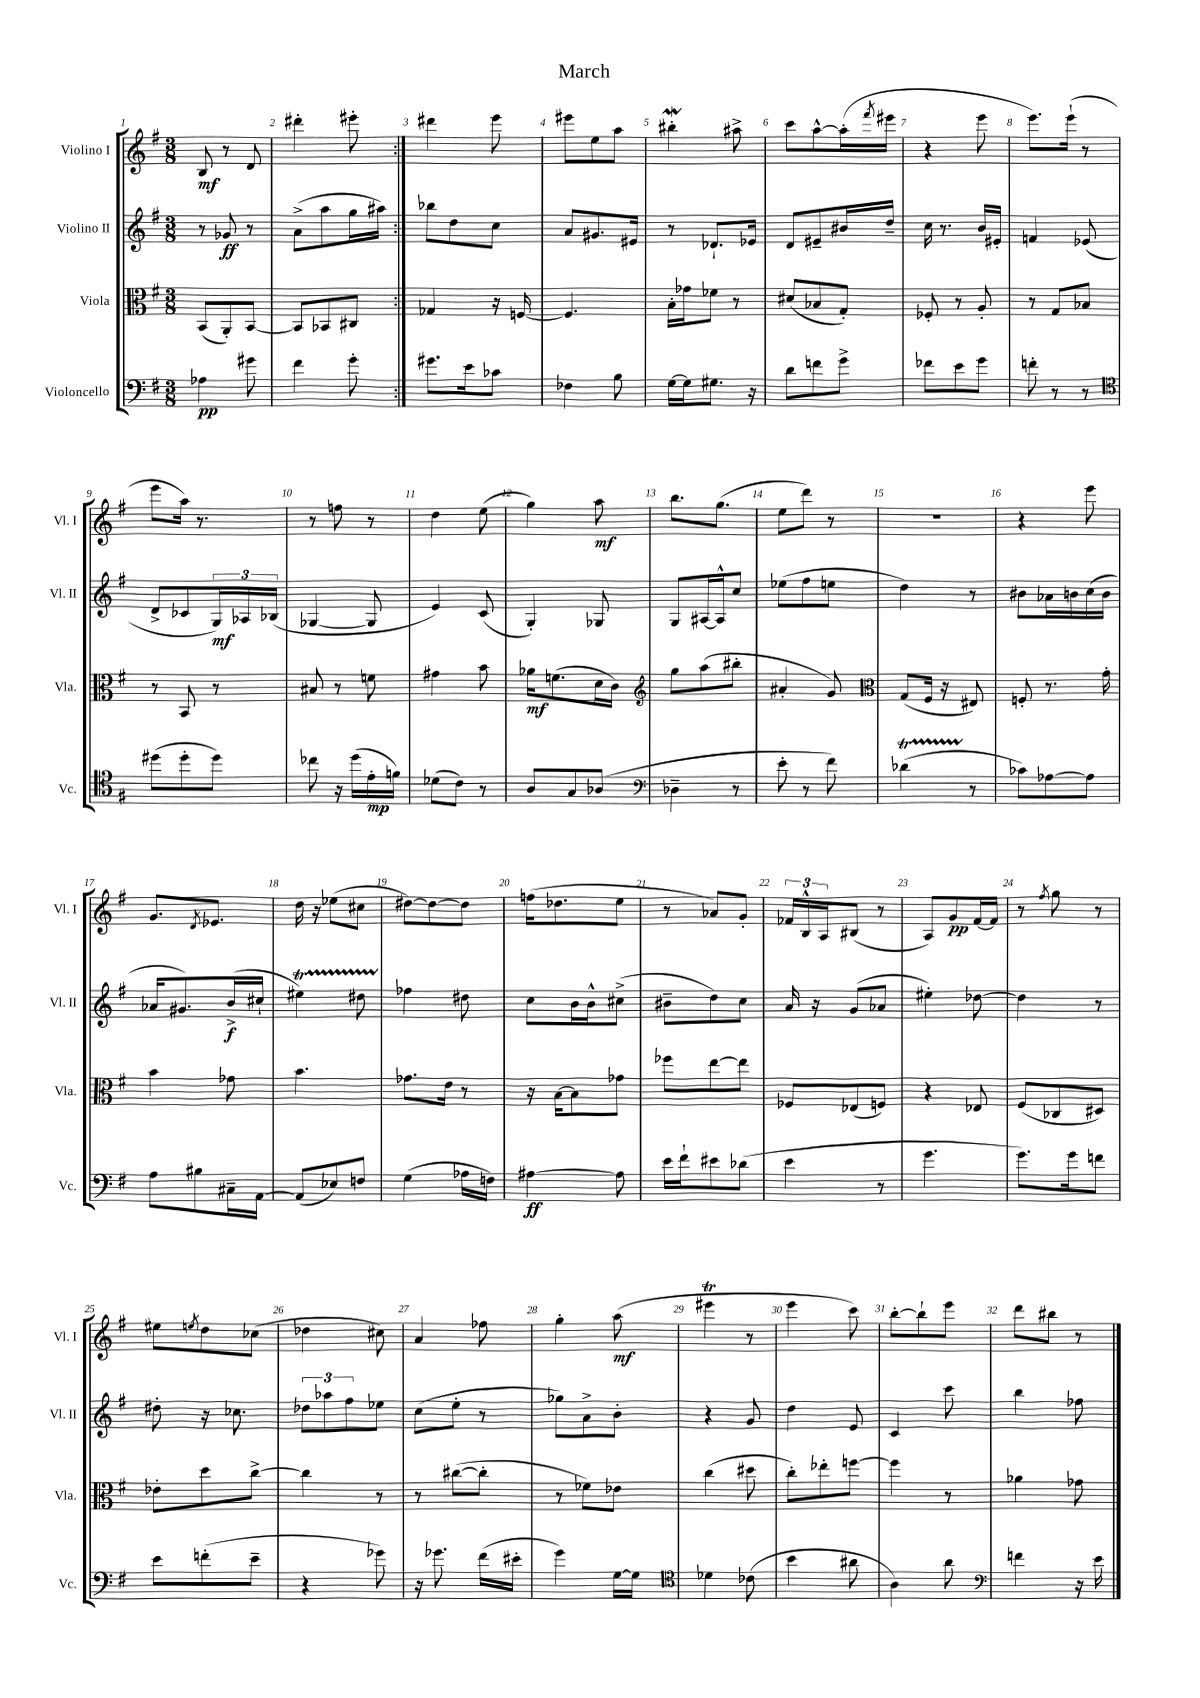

**kern	**kern	**kern	**kern
*staff4	*staff3	*staff2	*staff1
*clefF4	*clefC3	*clefG2	*clefG2
*k[f#]	*k[f#]	*k[f#]	*k[f#]
*M3/8	*M3/8	*M3/8	*M3/8
4A-\	(8BB/L	8r	8B/
.	8AA'/)	8g-/	8r
8g#\	[8BB/J	8r	8d/
=	=	=	=
4f#\	8BB/]L	(8a^\L	4ddd#'\
.	8BB-/	8aa\	.
8g'\	8C#/J	16gg\L	8eee#'\
.	.	16aa#\JJ)	.
=:|!	=:|!	=:|!	=:|!
8.g#\L	4G-/	8bb-\L	4ddd#\
.	.	8dd\	.
16e\k	.	.	.
8c-\J	16r	8cc\J	8eee\
.	[16F/	.	.
=	=	=	=
4F-\	4.F/]	8a/L	8eee#\L
.	.	8.g#/	8ee\
8B\	.	.	8aa\J
.	.	16e#/Jk	.
=	=	=	=
[16G\LL	16B'\LL	8r	4bb#'\
16G\]J	16g-\J	.	.
8.G#\J	8f-\J	8.d-`/L	.
.	8r	.	8aa#^\
16r	.	16e-/Jk	.
=	=	=	=
8d\L	(8d#/L	8d/L	8ccc\L
8f\	8B-/	8e#~/	[8aa^^\
8g^\J	8G'/J)	16b#/L	(16aa'\]L
.	.	.	8qfff#/
.	.	16dd~/JJ	16eee#\JJ
=	=	=	=
8f-\L	8F-'/	16cc\	4r
.	.	8.r	.
8e\	8r	.	.
8g\J	8A'/	16b/LL	8eee\
.	.	16e#'/JJ	.
=	=	=	=
8f'\	8r	4f/	8.eee\L)
8r	8G/L	.	.
.	.	.	(16eee`\Jk
8r	8B-/J	(8e-/	8r
=	=	=	=
*clefC4	*	*	*
(8dd#\L	8r	8d^/L	8eee\L
8dd#'\	8BB/	8c-/	16aa\Jk)
.	.	.	8.r
8dd#\J)	8r	24G/L)	.
.	.	24A-/	.
.	.	(24B-/JJ	.
=	=	=	=
8cc-\	8B#/	[4G-/	8r
16r	8r	.	8ff\
(16dd\LL	.	.	.
16e'\	8f\	8G-/]	8r
16f\JJ)	.	.	.
=	=	=	=
(8d-\L	4g#\	4e/)	4dd\
8c\J)	.	.	.
8r	8b\	(8c/	(8ee\
=	=	=	=
8A/L	16a-\LK	4G'/)	4gg\)
.	(8.f\	.	.
8G/	.	.	.
(8A-/J	16d\L	8G-/	8aa\
.	16c\JJ)	.	.
=	=	=	=
*clefF4	*clefG2	*	*
4D-~\	8gg\L	8G/L	8.bb\L
.	(8aa\	[16A#/L	.
.	.	16A#^^/]J	(8.gg\J
8r	8bb#'\J	8cc/J	.
=	=	=	=
8e'\	4a#'/	(8ee-\L	8ee\L
8r	.	8ff#\	8ddd\J)
8f#\)	8g/)	8ee\J	8r
=	=	=	=
*	*clefC3	*	*
(4d-\	(8G/L	4dd\)	4.r
.	16F#/Jk	.	.
.	16r	.	.
8r	8E#/)	8r	.
=	=	=	=
8c-\L)	8F'/	8b#\L	4r
[8A-\	8.r	16a-\L	.
.	.	16b\	.
8A-\]J	.	(16cc\	8eee\
.	16g'\	16b\JJ	.
=	=	=	=
8A\L	4b\	16a-/LK	8.g/L
.	.	8.g#/)	.
8B#\	.	.	.
.	.	.	8qd/
.	.	.	8.e-/J
16C#~\L	8g-\	(16b^/L	.
[16AA\JJ	.	16cc#`/JJ	.
=	=	=	=
(8AA/]L	4.b\	4ee#\)	16dd\
.	.	.	16r
8E-/)	.	.	(8ee-\L
8F/J	.	8dd#\	8cc#\J
=	=	=	=
(4G\	8.g-\L	4ff-\	[8dd#\L)
.	.	.	8dd#\_
.	16e\Jk	.	.
16A-\LL	8r	8dd#\	8dd#\]J
16F\JJ)	.	.	.
=	=	=	=
[4A#\	16r	8cc\L	(16ff\LK
.	[16B\LK	.	8.dd-\
.	8B\]	16b\L	.
.	.	16b^^\J	.
8A#\]	8g-\J	(8cc#^\J	8ee\J
=	=	=	=
16e\LL	8ff-\L	8b#~\L	8r
16f#`\J	.	.	.
8e#\	[8ee\	8dd\)	8a-/L)
(8d-\J	8ee\]J	8cc\J	8g'/J
=	=	=	=
4e\	8F-/L	16a/	24f-/LL
.	.	.	24B^^/
.	.	16r	.
.	.	.	24A/J
.	(8E-/	(8g/L	(8B#/J
8r	8F/J)	8a-/J	8r
=	=	=	=
4.g\	4r	4ee#'\)	8A/L)
.	.	.	8g/
.	8E-/	[8dd-\	[16f#/L
.	.	.	16f#/]JJ
=	=	=	=
8.g\L)	(8F#/L	4dd-\]	8r
.	.	.	8qff#/
.	8C-/	.	8gg\
16g\k	.	.	.
8f\J	8D#/J)	8r	8r
=	=	=	=
8e\L	8e-'\L	8dd#'\	8ee#\L
.	.	.	8qee/
(8f'\	8dd\	16r	8dd\
.	.	8.cc-\	.
8e~\J	[8cc^\J	.	(8cc-\J
=	=	=	=
4r	4cc\]	12dd-\L	4dd-\
.	.	12aa-\	.
.	.	12ff#\	.
8g-\)	8r	8ee-\J	8cc#\)
=	=	=	=
16r	8r	(8cc\L	4a/
8.g-\	.	.	.
.	([8cc#\L	8ee'\J	.
(16f#\LL	8cc#'\]J	8r	8ff-\
16e#'\JJ	.	.	.
=	=	=	=
4g\)	8r	8gg-\L)	4gg'\
.	8f-\L)	8a^\	.
[16G\LL	8e-\J	8b'\J	(8aa\
16G\]JJ	.	.	.
=	=	=	=
*clefC4	*	*	*
4d-\	(4cc\	4r	4eee#\
(8c-\	8dd#\	8g/	8r
=	=	=	=
4b\	8cc'\L)	4dd\	4eee\
.	8ee-'\	.	.
8a#\	[8ff\J	8e/	8ccc\)
=	=	=	=
4A\)	4ff\]	4c/	[8bb'\L
.	.	.	8bb`\]
8a\	8r	8ccc\	8eee\J
=	=	=	=
*clefF4	*	*	*
4f\	4a-\	4bb\	8ddd\L
.	.	.	8bb#\J
16r	8g-\	8ff-\	8r
16e\	.	.	.
==	==	==	==
*-	*-	*-	*-
